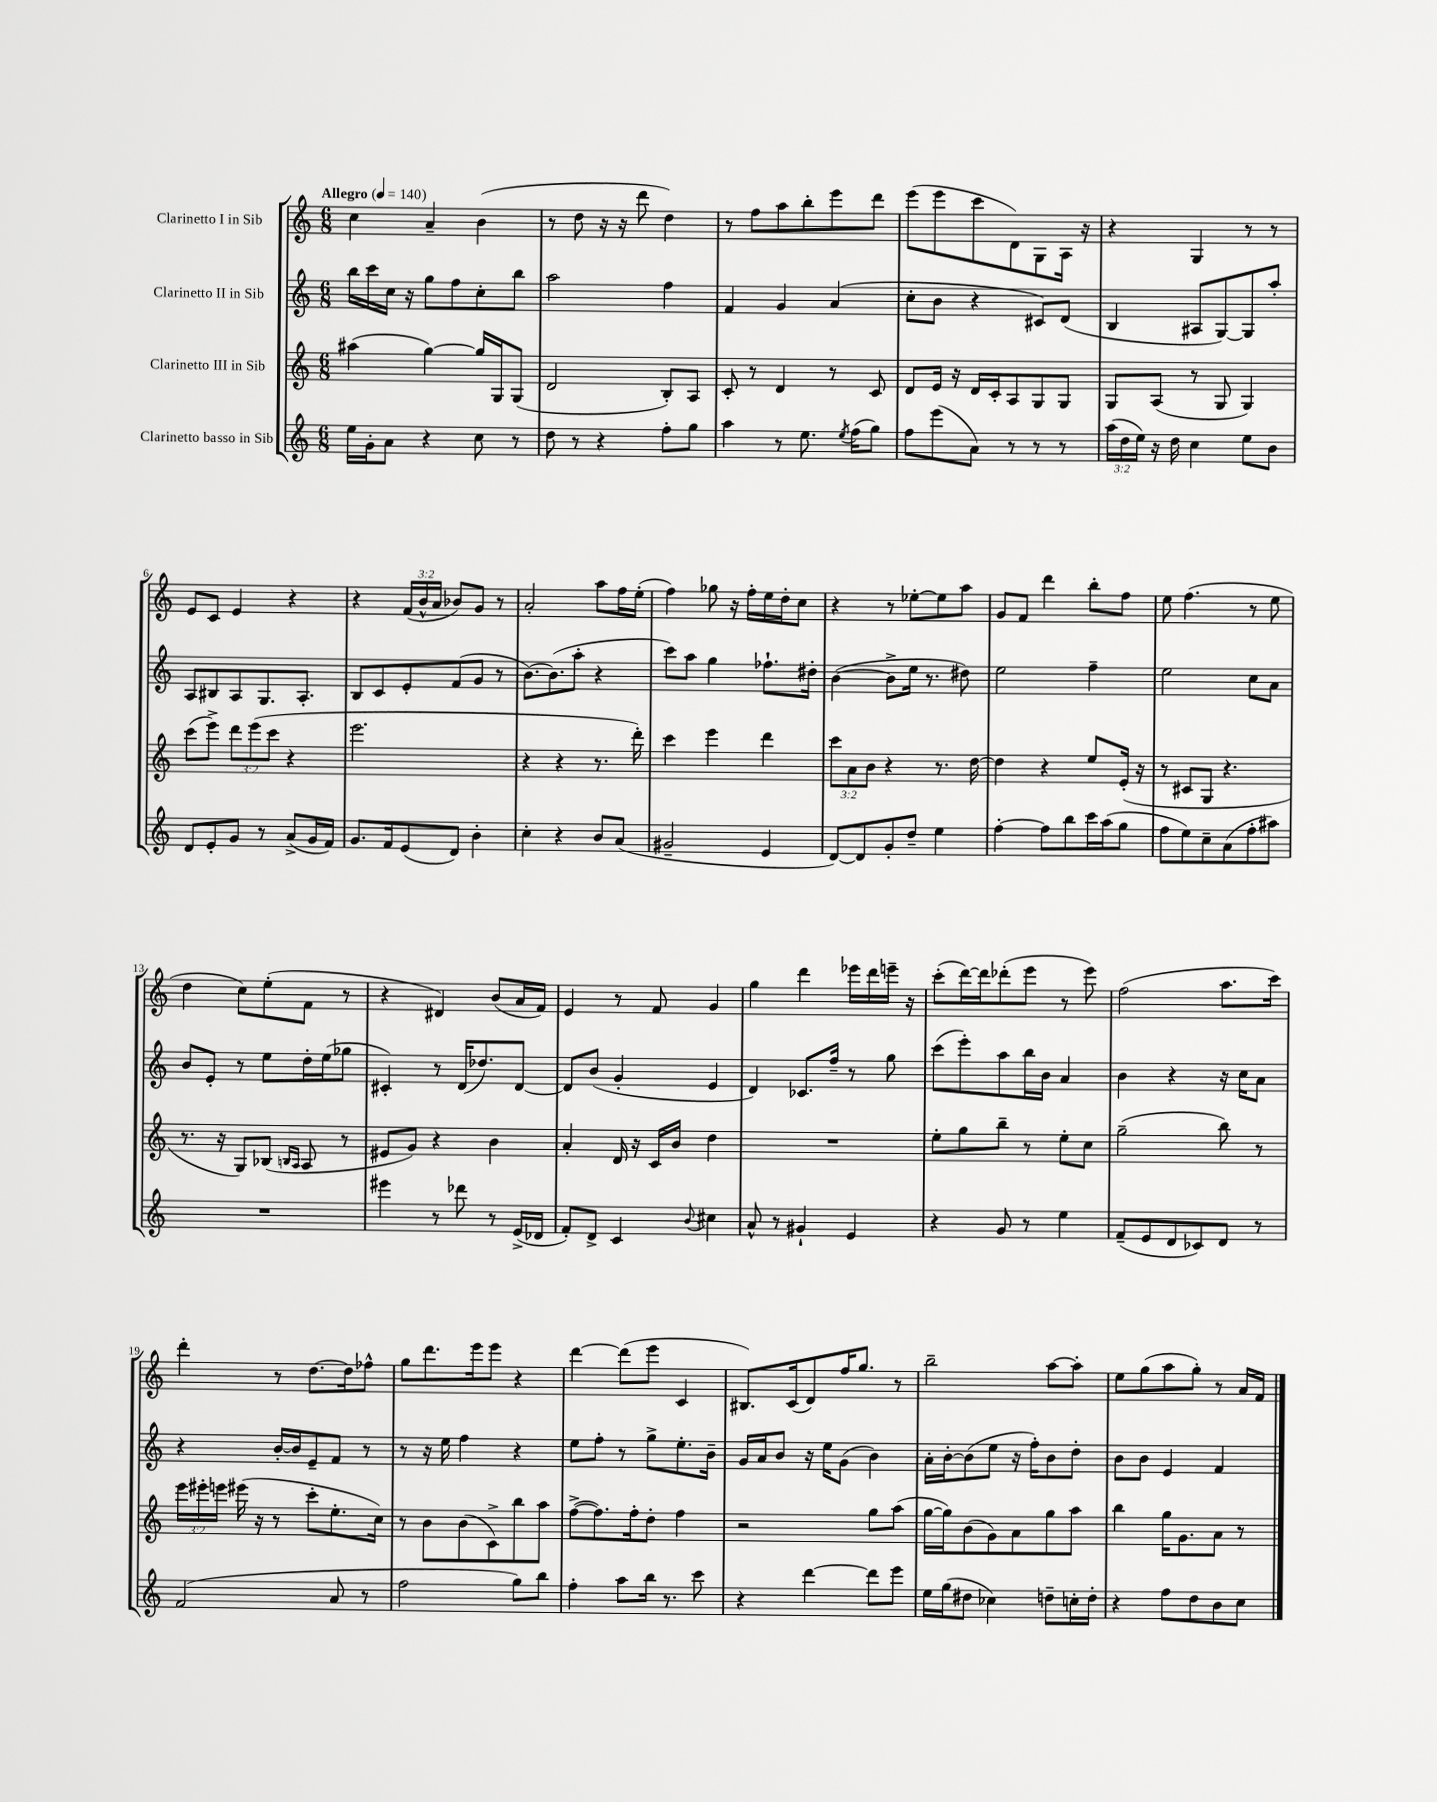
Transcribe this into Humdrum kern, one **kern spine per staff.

**kern	**kern	**kern	**kern
*part4	*part3	*part2	*part1
*staff4	*staff3	*staff2	*staff1
*I"Clarinetto basso in Sib	*I"Clarinetto III in Sib	*I"Clarinetto II in Sib	*I"Clarinetto I in Sib
*clefG2	*clefG2	*clefG2	*clefG2
*k[]	*k[]	*k[]	*k[]
*M6/8	*M6/8	*M6/8	*M6/8
*MM140	*MM140	*MM140	*MM140
=1	=1	=1	=1
!	!	!	!LO:TX:a:B:t=Allegro
16ee\LL	(4aa#X\	16bb\LL	4cc\
16g'\J	.	16ccc\	.
8a\J	.	16cc\JJ	.
.	.	16r	.
4r	[4gg\)	8gg\L	4a~/
.	.	8ff\	.
8cc\	16gg/LL]	8cc'\	(4b\
.	16G/J	.	.
8r	(8G/J	8bb\J	.
=2	=2	=2	=2
8dd\	2d/	2aa\	8r
8r	.	.	8dd\
4r	.	.	16r
.	.	.	16r
.	.	.	8ddd\
8ff'\L	8B'/L)	4ff\	4dd\)
8gg\J	8A/J	.	.
=3	=3	=3	=3
4aa\	8c'/	4f/	8r
.	8r	.	8ff\L
8r	4d/	4g/	8aa\
8.ee\	.	.	8bb'\
.	8r	(4a/	8eee\
8qee/	.	.	.
(16ff\KL	.	.	.
8gg\J)	8c/	.	8ddd\J
=4	=4	=4	=4
8ff\L	8d/L	8cc'\L	(8eee\L
(8eee\	16e/Jk	8b\J	8eee\
.	16r	.	.
8a\J)	16d/LL	4r	8ccc\
.	16c'/J	.	.
8r	8A/	.	8d\)
8r	8G/	8c#X/L)	8G\
8r	8G/J	(8d/J	16A\Jk
.	.	.	16r
=5	=5	=5	=5
(24aa\LL	8G/L	4B/	4r
24dd\	.	.	.
24ee\JJ)	.	.	.
16r	(8A/J	.	.
16dd\	.	.	.
4cc\	8r	8A#X/L	4G/
.	8G/	[8G/)	.
8ee\L	4G/)	8G/]	8r
8b\J	.	8aa'/J	8r
!!LO:LB:g=z
=6	=6	=6	=6
8d/L	(8ccc\L	8A/L	8e/L
8e'/	8eee^\J)	8B#X/	8c/J
8g/J	12ddd\L	8A/	4e/
.	(12eee\	.	.
8r	.	8.G/	.
.	12ccc\J	.	.
(8a^/L	4r	.	4r
.	.	8.A'/J	.
16g/L	.	.	.
16f/JJ)	.	.	.
=7	=7	=7	=7
8.g/L	2.eee\	8B/L	4r
.	.	8c/	.
16f/k	.	.	.
(8e/	.	8e'/	(24f/LL
.	.	.	24b^^/
.	.	.	24a/JJ
8d/J)	.	(8f/	8b-X/L)
4b'\	.	8g/J	8g/J
.	.	8r	8r
=8	=8	=8	=8
4cc'\	4r	[8.b\L)	2a'/
.	.	(8.b\]	.
4r	4r	.	.
.	.	8aa'\J	.
8b/L	8.r	4r	8aa\L
(8a/J	.	.	16ff\L
.	16ddd'\)	.	(16ee'\JJ
=9	=9	=9	=9
2g#X~/	4ccc\	8ccc\L)	4ff\)
.	.	8aa\J	.
.	4eee\	4gg\	8gg-X\
.	.	.	16r
.	.	.	16ff'\LL
4e/	4ddd\	8.ff-X`\L	16ee\
.	.	.	16dd'\J
.	.	.	8cc\J
.	.	16dd#X'\Jk	.
=10	=10	=10	=10
[8d/L)	12ccc\L	([4b\	4r
.	12a\	.	.
8d/]	.	.	.
.	12b\J	.	.
8g'/	4r	8b^\L]	8r
8dd~/J	.	16ee\Jk	[8ee-X'\L
.	.	8.r	.
4ee\	8.r	.	8ee-\]
.	.	8dd#X\)	8aa\J
.	[16dd\	.	.
=11	=11	=11	=11
[4ff'\	4dd\]	2ee\	8g/L
.	.	.	8f/J
8ff\L]	4r	.	4ddd\
8bb\	.	.	.
16ccc\L	8ee/L	4ff~\	8bb'\L
(16aa\J	.	.	.
8gg\J	(16e'/Jk	.	8ff\J
.	16r	.	.
=12	=12	=12	=12
8ff\L	8r	2ee\	8ee\
8ee\)	8c#X/L	.	(4.ff\
8cc~\	8G/J	.	.
(8a\	4.r	.	.
8ff'\	.	8cc\L	8r
8aa#X\J)	.	8a\J	8ee\
!!LO:LB:g=z
=13	=13	=13	=13
2.r	8.r	8b/L	4dd\
.	.	8e'/J	.
.	16r	.	.
.	8G/L)	8r	8cc\L)
.	(8B-X/J	8ee\L	(8ee'\
.	16qqBn/LL	.	.
.	16qqA/JJ	.	.
.	8A/	16dd'\L	8f\J
.	.	(16ee\J	.
.	8r	8gg-X\J	8r
=14	=14	=14	=14
4eee#X\	8e#X/L	4c#X'/)	4r
.	8g/J)	.	.
8r	4r	8r	4d#X/)
8ddd-X\	.	(16d/KL	.
.	.	8.dd-X/)	.
8r	4b\	.	(8b/L
(16e^/LL	.	[8d/J	16a/L
16d-X/JJ	.	.	16f/JJ)
=15	=15	=15	=15
8f'/L)	4a'/	8d/L]	4e/
8d^/J	.	(8b/J	.
4c/	16d/	4g'/	8r
.	16r	.	.
.	16c/LL	.	8f/
.	16b/JJ	.	.
8qqb/	.	.	.
4cc#X\	4dd\	4e/	4g/
=16	=16	=16	=16
8a^^/	2.r	4d/)	4gg\
8r	.	.	.
4g#X`/	.	8.c-X/L	4ddd\
.	.	16ff~/Jk	.
4e/	.	8r	16eee-X\LL
.	.	.	16ddd\
.	.	8gg\	16eeen~\JJ
.	.	.	16r
=17	=17	=17	=17
4r	8ee'\L	(8ccc\L	(8ccc'\L
.	8gg\	8eee'\)	[16ddd\L)
.	.	.	16ddd\J]
8g/	8bb~\J	8aa\	(8ddd-X'\
8r	8r	16bb\L	8eee\J
.	.	16b\JJ	.
4ee\	8ee'\L	4a/	8r
.	8cc\J	.	8eee\)
=18	=18	=18	=18
(8f~/L	(2gg~\	4b\	(2ff\
8e/	.	.	.
8d/	.	4r	.
8c-X/)	.	.	.
8d/J	8bb\)	16r	8.aa\L
.	.	16cc\KL	.
8r	8r	8a\J	.
.	.	.	16ccc\Jk)
!!LO:LB:g=z
=19	=19	=19	=19
(2f/	24eee\LL	4r	4ddd'\
.	24eee#X'\	.	.
.	24eeen\JJ	.	.
.	(16eee#X\	.	.
.	16r	.	.
.	8r	[16b'/LL	8r
.	.	16b/J]	.
.	8ccc'\L	8e~/	[8.dd\L
8a/	8.ee'\	8f/J	.
.	.	.	16dd\k]
8r	.	8r	8ff-X^^\J
.	16cc\Jk)	.	.
=20	=20	=20	=20
2ff\	8r	8r	8gg\L
.	8b\L	16r	8.ddd\
.	.	16ee\	.
.	(8b\	4ff\	.
.	.	.	16eee\k
.	8c^\)	.	8eee\J
8gg\L)	8bb\	4r	4r
8bb\J	8aa\J	.	.
=21	=21	=21	=21
4ff'\	([8ff^\L	8ee\L	[4ddd\
.	8.ff\])	8ff'\J	.
8aa\L	.	8r	(8ddd\L]
.	16ff'\k	.	.
16bb\Jk	8dd'\J	8gg^\L	8eee\J
8.r	.	.	.
.	4ff\	8.ee'\	4c/
8ccc\	.	.	.
.	.	16b~\Jk	.
=22	=22	=22	=22
4r	2r	16g/LL	8.B#X/L)
.	.	16a/J	.
.	.	8b/J	.
.	.	.	(16c/k
[4ddd\	.	16r	8d/)
.	.	16ee\KL	.
.	.	(8g\J	16ff/K
.	.	.	8.gg/J
8ddd\L]	8gg\L	4b\)	.
8eee\J	(8aa\J	.	8r
=23	=23	=23	=23
16ee\LL	[16gg\LL	16a'\LL	2bb~\
(16gg\J	16gg\J])	[16b'\J	.
8dd#X\J	(8b\	(8b\]	.
4cc-X\)	8g\)	8ee\J	.
.	8a\	16r	.
.	.	16ff'\KL)	.
8ddn~\L	8gg\	8b\	[8aa\L
16ccn'\L	8aa\J	8dd'\J	8aa'\J]
16dd'\JJ	.	.	.
=24	=24	=24	=24
4r	4bb\	8b\L	8ee\L
.	.	8b\J	(8gg\
8ff\L	16gg\KL	4e/	8aa\
.	8.g\	.	.
8dd\	.	.	8gg'\J)
8b\	8a\J	4f/	8r
8cc\J	8r	.	16a/LL
.	.	.	16f/JJ
==	==	==	==
*-	*-	*-	*-
